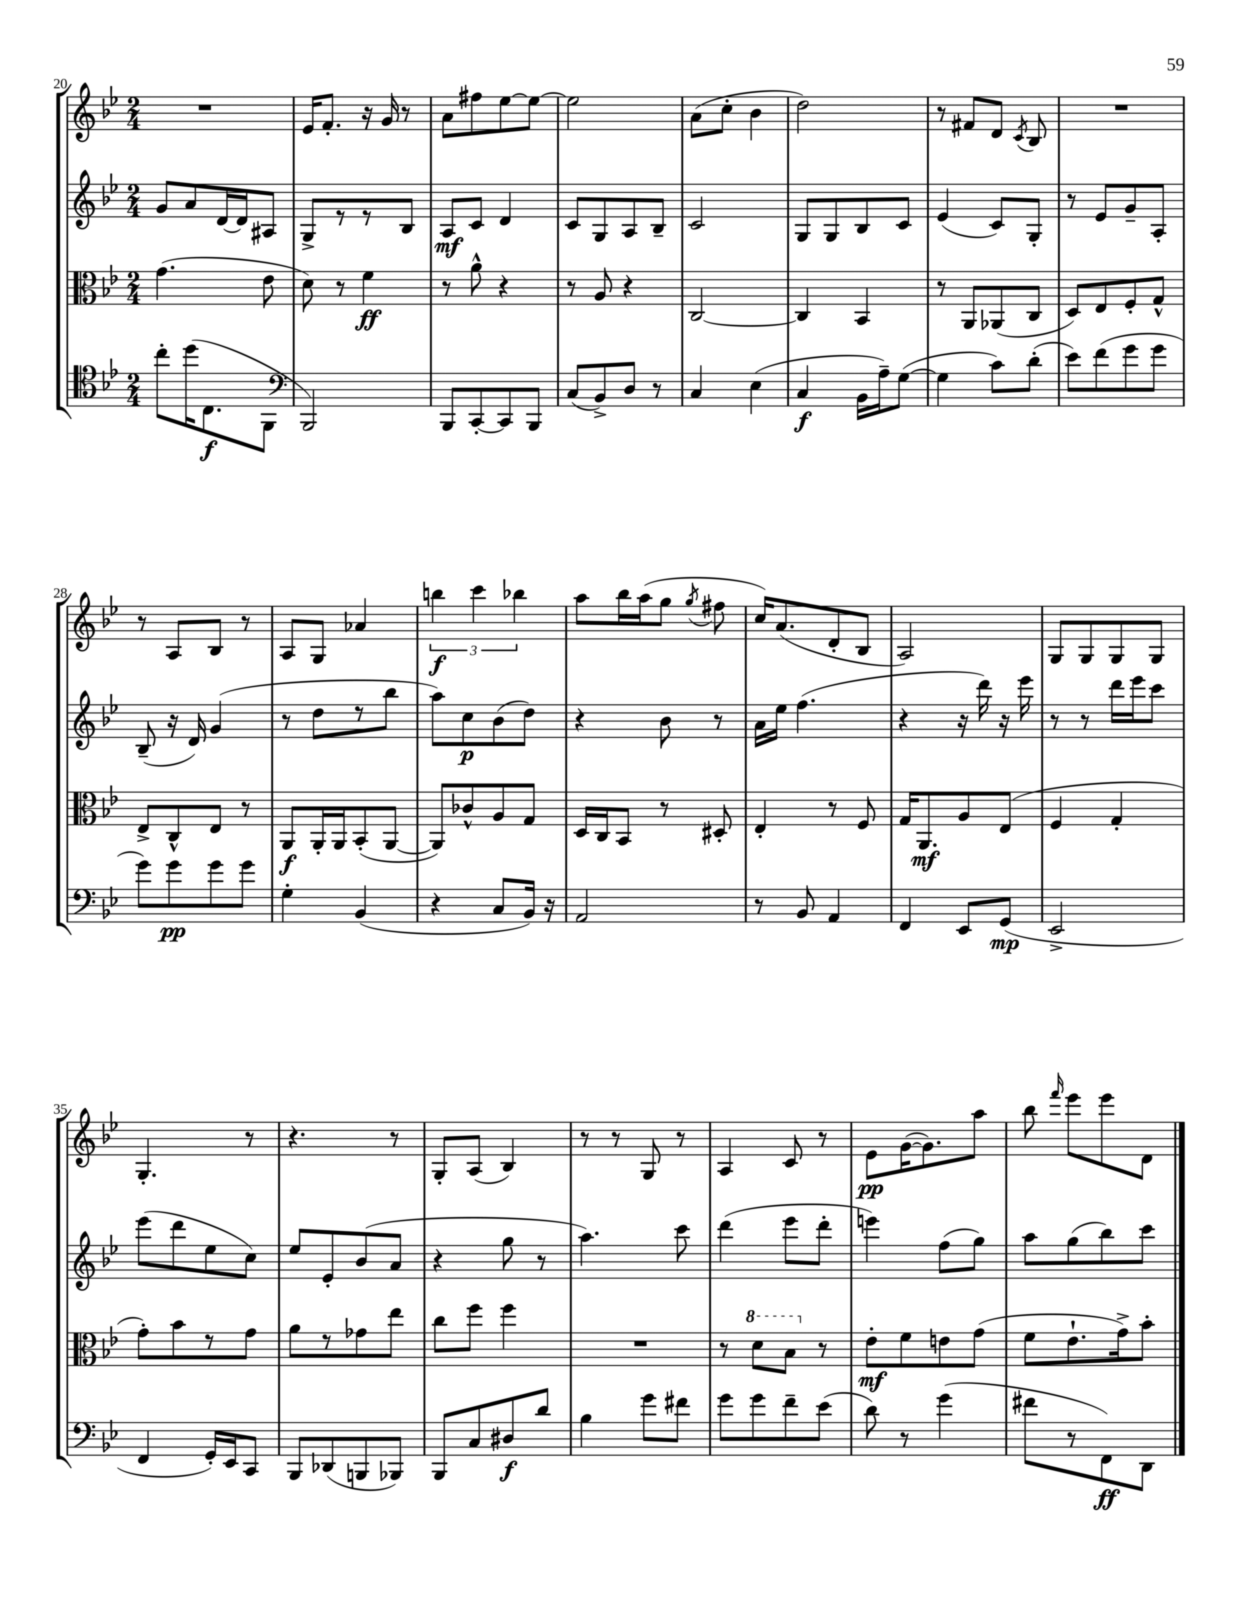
<<
\new StaffGroup <<
\new Staff = "s0" {
    \clef treble \key bes \major \numericTimeSignature \time 2/4
    \autoBeamOff R2 |
    ees'16[ f'8.]-. r16 g'16 r8 |
    a'8[ fis''8 ees''8~ ees''8]~ |
    ees''2 |
    a'8[( c''8]-. bes'4 |
    d''2) |
    r8 fis'8[ d'8] \acciaccatura { c'8 } bes8 |
    R2 |
    r8 a8[ bes8] r8 |
    a8[ g8] aes'4 |
    \tuplet 3/2 { b''4\f c'''4 bes''4 } |
    a''8[ bes''16 a''16( g''8] \acciaccatura { g''8 } fis''8 |
    c''16[) a'8.( d'8-. bes8] |
    a2) |
    g8[ g8 g8 g8] |
    g4.-. r8 |
    r4. r8 |
    g8[-. a8]( bes4) |
    r8 r8 g8 r8 |
    a4 c'8 r8 |
    ees'8[\pp g'16~( g'8.) a''8] |
    bes''8 \grace { f'''16 } ees'''8[ ees'''8 d'8] \bar "|." |
}
\new Staff = "s1" {
    \clef treble \key bes \major \numericTimeSignature \time 2/4
    \autoBeamOff g'8[ a'8 d'16~ d'16 ais8] |
    g8[-> r8 r8 bes8] |
    a8[\mf c'8] d'4 |
    c'8[ g8 a8 bes8]-- |
    c'2 |
    g8[ g8 bes8 c'8] |
    ees'4( c'8[) g8]-. |
    r8 ees'8[ g'8-- a8]-. |
    bes8--( r16 d'16) g'4( |
    r8 d''8[ r8 bes''8] |
    a''8[) c''8\p bes'8( d''8]) |
    r4 bes'8 r8 |
    a'16[ ees''16] f''4.( |
    r4 r16 d'''16) r16 ees'''16 |
    r8 r8 d'''16[ ees'''16 c'''8] |
    ees'''8[( d'''8 ees''8 c''8]) |
    ees''8[ ees'8-. bes'8( a'8] |
    r4 g''8 r8 |
    a''4.) c'''8 |
    d'''4( ees'''8[ d'''8]-. |
    e'''4) f''8[( g''8]) |
    a''8[ g''8( bes''8) c'''8] \bar "|." |
}
\new Staff = "s2" {
    \clef alto \key bes \major \numericTimeSignature \time 2/4
    \autoBeamOff g'4.( ees'8 |
    d'8) r8 f'4\ff |
    r8 a'8-^ r4 |
    r8 a8 r4 |
    c2~ |
    c4 bes,4 |
    r8 a,8[ aes,8( c8] |
    d8[) ees8 f8-. g8]-^ |
    ees8[-> c8-^ ees8] r8 |
    a,8[\f a,16-. a,16 bes,8-.( a,8]~ |
    a,8[) ces'8-^ a8 g8] |
    d16[ c16 bes,8] r8 dis8-. |
    ees4-. r8 f8 |
    g16[ a,8.\mf a8 ees8]( |
    f4 g4-. |
    g'8[-.) bes'8 r8 g'8] |
    a'8[ r8 ges'8 ees''8] |
    c''8[ f''8] f''4 |
    R2 |
    r8 \ottava #1 d''8[ bes'8] \ottava #0 r8 |
    ees'8[-.\mf f'8 e'8 g'8]( |
    f'8[ ees'8.-! g'16->) bes'8]-. \bar "|." |
}
\new Staff = "s3" {
    \clef tenor \key bes \major \numericTimeSignature \time 2/4
    \autoBeamOff c''8[-. d''16( c8.\f f,8] |
    \clef bass bes,,2) |
    bes,,8[ c,8~-. c,8 bes,,8] |
    c8[( bes,8->) d8] r8 |
    c4 ees4( |
    c4\f bes,16[ a16--) g8]~( |
    g4 c'8[) d'8]-.( |
    ees'8[) f'8( g'8 g'8] |
    g'8[) g'8\pp g'8 g'8] |
    g4-. bes,4( |
    r4 c8[ bes,16]) r16 |
    a,2 |
    r8 bes,8 a,4 |
    f,4 ees,8[ g,8]\mp( |
    ees,2-> |
    f,4 g,16[-.) ees,16 c,8] |
    bes,,8[ des,8( b,,8 bes,,8]) |
    bes,,8[ c8 dis8\f d'8] |
    bes4 g'8[ fis'8] |
    g'8[ g'8 f'8-- ees'8]( |
    d'8) r8 g'4( |
    fis'8[ r8 f,8\ff) d,8] \bar "|." |
}
>>
>>
\layout { \context { \Score currentBarNumber = #20 } }
